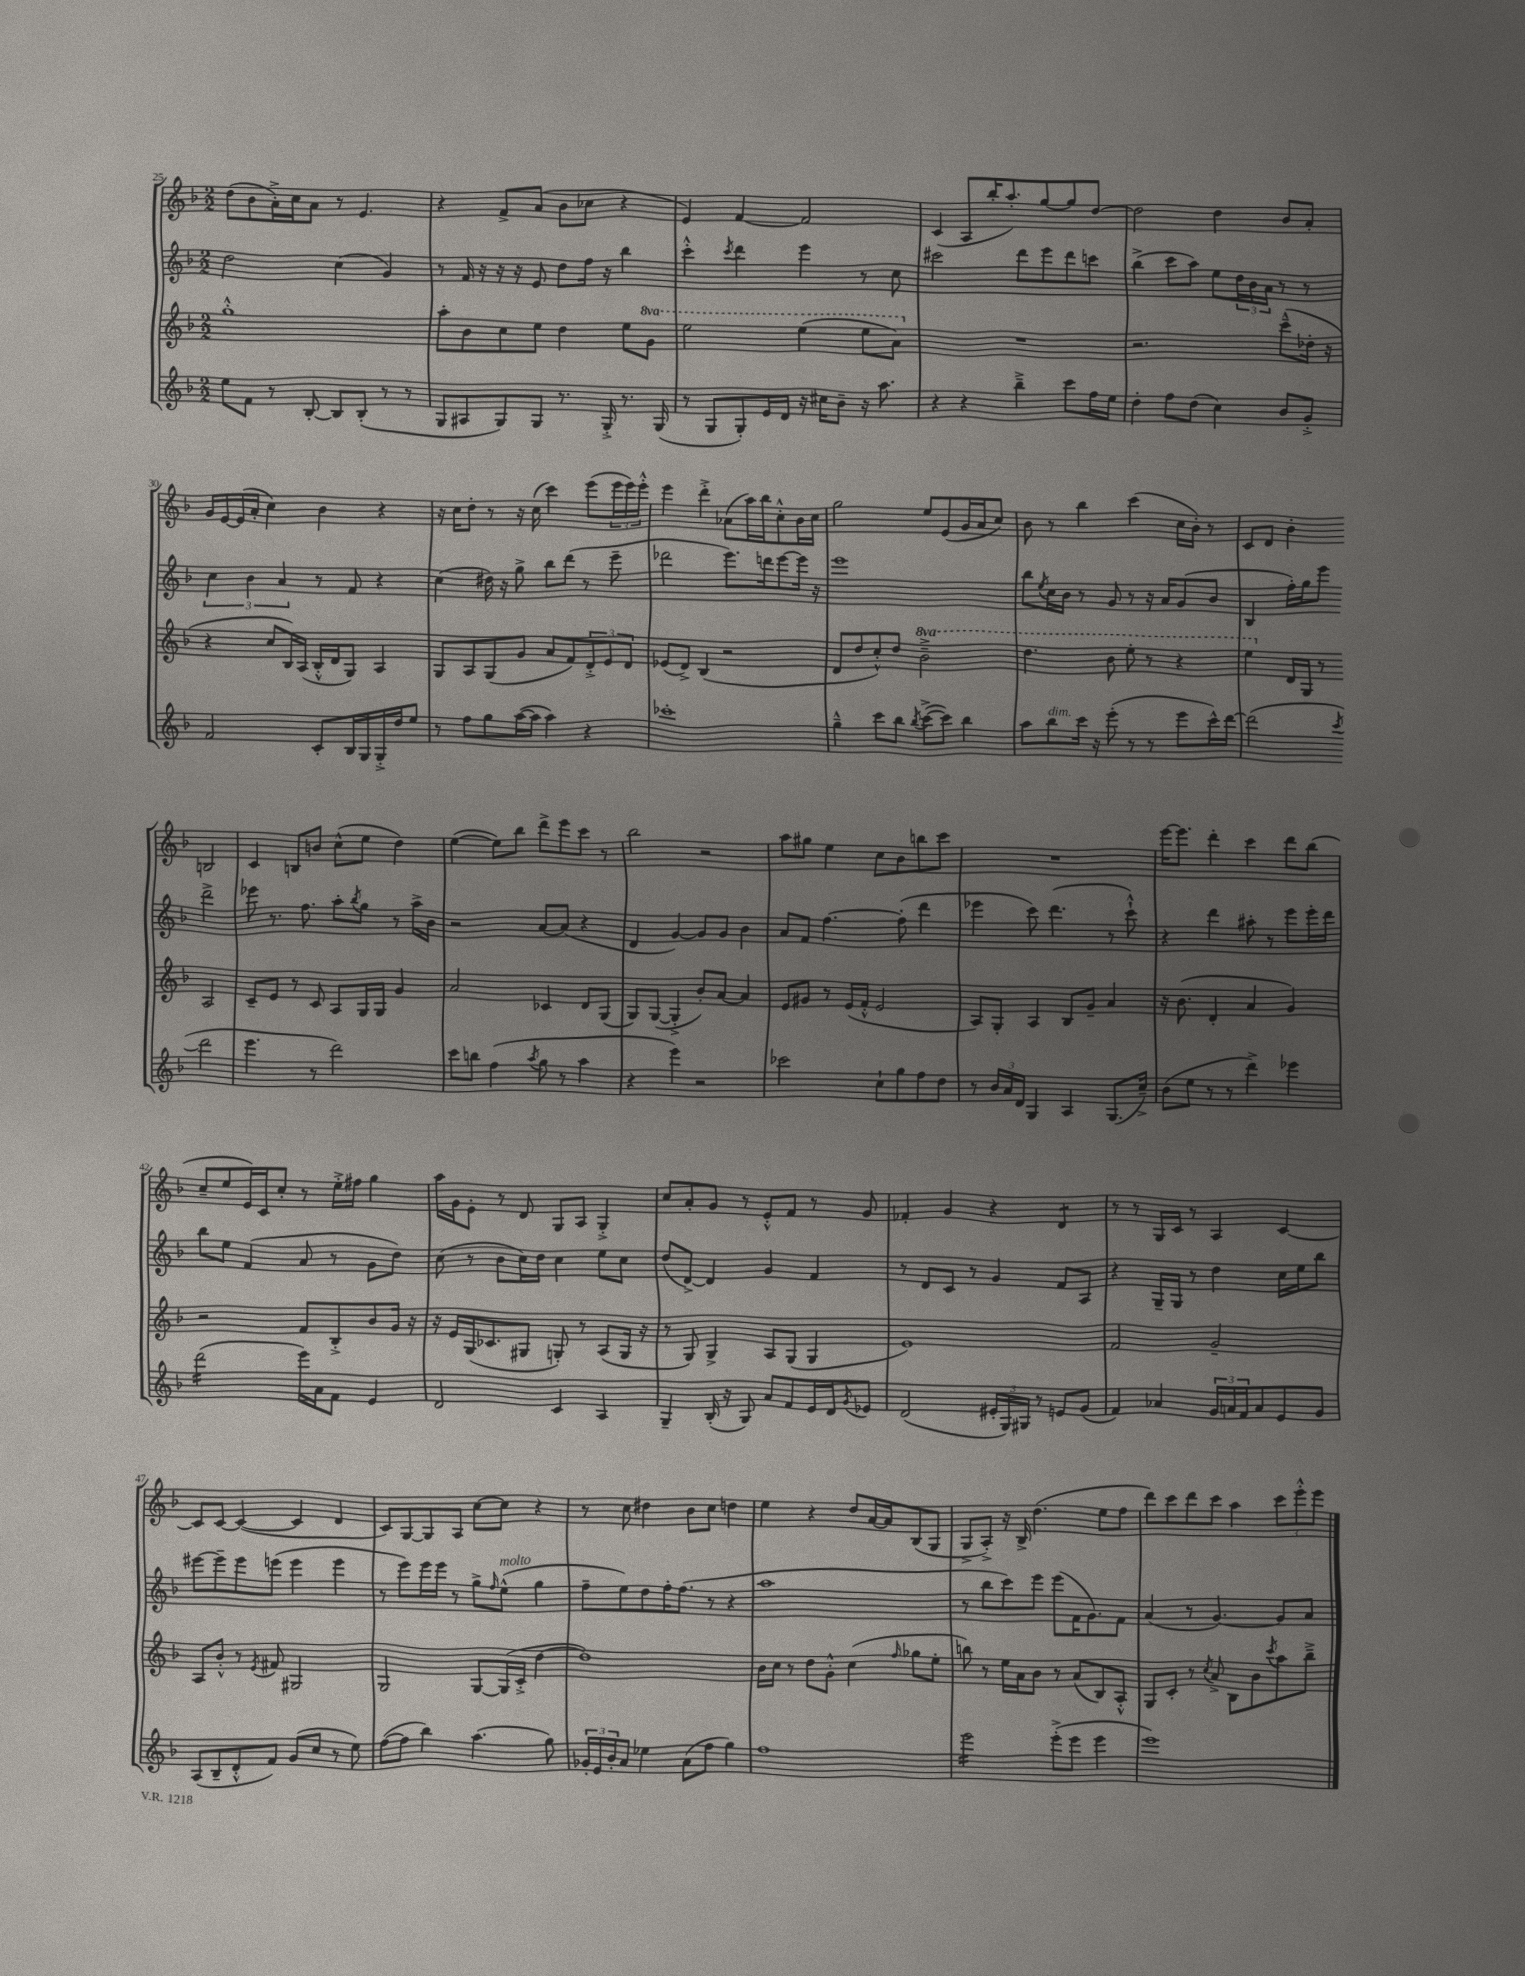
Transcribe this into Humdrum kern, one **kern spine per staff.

**kern	**kern	**kern	**kern
*staff4	*staff3	*staff2	*staff1
*clefG2	*clefG2	*clefG2	*clefG2
*k[b-]	*k[b-]	*k[b-]	*k[b-]
*M2/2	*M2/2	*M2/2	*M2/2
8ee\L	1gg'^^	2dd\	(8dd\L
8f\J	.	.	8b-\
8r	.	.	16a'^\L)
.	.	.	16cc\J
[8B-'/	.	.	8a\J
8B-/]L	.	(4cc\	8r
(8B-'/J	.	.	4.e/
8r	.	4g/)	.
8r	.	.	.
=	=	=	=
8G/L	8aa'\L	8r	4r
8A#/	8b-\	16f/	.
.	.	16r	.
8G/)	8cc\	16r	8f^/L
.	.	16r	.
8G/J	8ee\J	8e/	(8a/J
8.r	4dd\	8dd\L	8b-\L
.	.	16ff\Jk	8cc-\J
16G'^/	.	16r	.
8.r	8ee\L	4bb-\	4r
.	8gg\J	.	.
(16G/	.	.	.
=	=	=	=
8r	2eee\	4ccc'^^\	4e/)
8G/L	.	.	.
.	.	8qccc/	.
8G'/)	.	4ddd\	[4f/
16e/L	.	.	.
16d/JJ	.	.	.
16r	(4eee\	4eee\	2f/]
16cc#\LK	.	.	.
8b-~\J	.	.	.
16r	8eee\L	8r	.
8.aa\	.	.	.
.	8aa\J)	8cc\	.
=	=	=	=
4r	1r	2ccc#\	(4c/
4r	.	.	8A/L
.	.	.	16bb-'/K
.	.	.	8.aa'/)
4bb-~^\	.	8ddd\L	.
.	.	8eee\	[8gg/
8ccc\L	.	8ddd\	8gg/]
16ff\L	.	8ccc\J	[8dd/J
16ee\JJ	.	.	.
=	=	=	=
4dd'\	2.r	(4bb-^\	2dd\]
8ff\L	.	8ccc\L	.
(8dd\J	.	8aa\J)	.
4cc\)	.	8ee\L	4dd\
.	.	24dd\L	.
.	.	24b-\	.
.	.	24a\JJ	.
8b-/L	(8ccc~^^\L	8r	8b-/L
8g'^/J	16dd-'\Jk	8r	8a'/J
.	16r	.	.
=	=	=	=
2f/	4r	6cc\	16g/LL
.	.	.	[16e/
.	.	.	(16e/]
.	.	6b-\	.
.	.	.	16a'/JJ
.	8cc/L	.	4cc\)
.	.	6a/	.
.	16B-/L)	.	.
.	(16A/JJ	.	.
8c'/L	16B-'^^/LL	8r	4b-\
.	16d/J	.	.
16B-/L	8G/J)	8f/	.
16G/	.	.	.
16G'^/	4A/	4r	4r
16dd/J	.	.	.
8ee/J	.	.	.
=	=	=	=
8r	8G/L	(4cc\	16r
.	.	.	16cc\LK
8ff\L	8A/	.	8dd'\J
8gg\	(8G/	16dd#\)	8r
.	.	16r	.
([16aa\L	8g/J	8gg^\	16r
16aa\]JJ	.	.	(16cc\
4aa\)	8a/L	8bb-\L	4ccc\)
.	8f/)	(8ddd\J	.
4r	12d'^/	8r	(8eee\L
.	12e/	.	.
.	.	8eee~\	24eee\L
.	12d/J	.	24eee\)
.	.	.	24eee'^^\JJ
=	=	=	=
1ccc-'	(8e-/L	2ddd-\	4eee\
.	8d^/J)	.	.
.	(4B-/	.	4ddd'^\
.	2r	8.eee\L)	(8a-\L
.	.	.	16aa\L)
.	.	16ddd\k	16bb-\J
.	.	[8eee\	8cc'^^\
.	.	16eee\]Jk	16b-\L
.	.	16r	16cc\JJ
=	=	=	=
4gg~^^\	8d/L	1eee	2gg\
.	8dd/	.	.
8ccc\L	8cc'^^/)	.	.
8bb-\J	8dd/J	.	.
8qbb-/	.	.	.
([8ccc^\L	2bb-~^\	.	8ee/L
8ccc\]J)	.	.	(8e/
4bb-\	.	.	16g/L
.	.	.	16a/J
.	.	.	8cc/J)
=	=	=	=
8aa\L	4.ddd\	8bb-\L	8b-\
.	.	8qee/	.
8bb-\	.	16cc\L	8r
.	.	16b-\JJ	.
16ccc\Jk	.	8r	4bb-\
16r	.	.	.
(8eee'\	8bb-\	8g/	.
8r	8eee'\	8r	(4ccc\
8r	8r	16r	.
.	.	16a/LK	.
8eee\L	4r	(8g/	16cc\LL
.	.	.	16b-'\JJ)
16ccc^^\L)	.	8b-/J	8r
[16ddd\JJ	.	.	.
=	=	=	=
(2ddd\]	4eee\	4B-/	8c/L
.	.	.	8d/J
.	16d/LL	16ff'\LL)	4b-'\
.	16G/JJ	16gg\J	.
.	8r	8eee\J	.
8qccc/	.	.	.
2ddd\	2A/	2ddd^\	2B/
=	=	=	=
4.eee\	8c~/L	8eee-\	4c/
.	8e/J	8.r	.
.	8r	.	8B/L
.	.	8.ff\	.
8r	8c/	.	8b/J
2ddd\)	8A/L	8aa'\L	(8cc^^\L
.	.	8qbb-/	.
.	16G/L	8gg\J	8ee\J
.	16G/JJ	.	.
.	4g/	8r	4dd\)
.	.	16aa^\LL	.
.	.	16b-\JJ	.
=	=	=	=
8ccc\L	2a/	2r	([4ee\
8bb\J	.	.	.
(4ff\	.	.	8ee\]L)
.	.	.	8bb-\J
8qaa/	.	.	.
8gg\	4c-/	[8a/L	8ddd^\L
8r	.	(8a/]J	8eee\
4aa\	8d/L	4r	8ccc\J
.	(8G/J	.	8r
=	=	=	=
4r	8G/L)	4d/	2bb-\
.	([8G/J	.	.
4eee\)	4G'^/]	[4g/)	.
2r	8b-'/L)	8g/]L	2r
.	[8a/J	8g/J	.
.	4a/]	4b-\	.
=	=	=	=
2ccc-\	8e/L	8a/L	8aa\L
.	8g#/J	8f/J	8gg#\J
.	8r	[4.ff\	4ee\
.	(16e/LL	.	.
.	16f'^^/JJ	.	.
8cc`\L	2e/	.	8cc\L
8gg\	.	(8ff'\]	8b-\
8ff\	.	4ddd\	8bb\
8dd\J	.	.	8ccc\J
=	=	=	=
8r	8A/L)	4eee-\	1r
24b-/LL	8G'/J	.	.
24a/	.	.	.
24d/JJ	.	.	.
4G/	4A/	8ccc\)	.
.	.	(4.ddd\	.
4A/	8B-/L	.	.
.	8g~/J	.	.
(8.G/L	4a/	8r	.
.	.	8ccc`^^\)	.
16cc~^/Jk)	.	.	.
=	=	=	=
(8b-\L	16r	4r	[16eee\LK
.	(8.b-\	.	8.eee\]J
8ee\J	.	.	.
8r	4d'/	4ddd\	4ddd'\
8r	.	.	.
4ddd^\)	4a/	8aa#'\	4ccc\
.	.	8r	.
4eee-\	4g/)	8eee\L	8ddd\L
.	.	16eee'\L	(8bb-\J
.	.	16ddd\JJ	.
=	=	=	=
(2ddd\	2r	8bb-\L	8cc~/L
.	.	8ee\J	8ee/
.	.	(4f/	16e/L)
.	.	.	16c/J
.	.	.	8cc'/J
16eee\LL)	8f/L	8a/	8r
16a\J	.	.	.
8f\J	8B-'^/	8r	16ee'^\LL
.	.	.	16ff#\JJ
4e/	8b-/	8g\L	4gg\
.	16g/Jk	8dd\J)	.
.	16r	.	.
=	=	=	=
2d/	16r	(8cc\	16aa\LL
.	16e/LL	.	16g\J
.	(16G/J	8r	8e'\J
.	8.c-/	.	.
.	.	8b-\L	8r
.	8G#/J	16cc\L)	8d/
.	.	16dd\JJ	.
4c/	8G'/)	4cc\	8G/L
.	8r	.	8A/J
4A/	(8A/L	8ee\L	4G'^/
.	16G/Jk	8cc\J	.
.	16r	.	.
=	=	=	=
4G~/	8r	(8dd/L	8cc/L
.	8G/)	[8d^/J)	8a'/
(16B-'/	4G^/	4d/]	8g/J
16r	.	.	.
8G/)	.	.	8r
8a/L	8A/L	4g/	8e'^^/L
8f/	(8G/J	.	8f/J
16e/L	4G/	4f/	8r
16d/J	.	.	.
8qg/	.	.	.
8e-/J	.	.	8g/
=	=	=	=
(2d/	1e)	8r	4f-'/
.	.	8d/L	.
.	.	8c/J	4g/
.	.	8r	.
24e#'/LL	.	4g/	4r
24G/)	.	.	.
24G#/JJ	.	.	.
8r	.	.	.
8e/L	.	8f/L	4d/
(8g/J	.	8A/J	.
=	=	=	=
4f/)	2f/	4r	8r
.	.	.	8r
4a-/	.	16G~/LL	16G/LL
.	.	16G/JJ	16c/JJ
.	.	8r	8r
24g/LL	2g~/	4dd\	4A/
24a/	.	.	.
24f/J	.	.	.
8a/	.	.	.
8e/	.	16cc\LL	[4c/
.	.	16ee\J	.
8g/J	.	8bb-\J	.
=	=	=	=
(8A/L	8A/L	[8eee#\L	8c/]L
8B-~/	8b-'^^/J	8eee#~\]	[8c/J
8d'^^/	8r	8eee#\	(4c/_
.	8qe/	.	.
8f/J)	8f#/	(8eee\J	.
(8g/L	2G#/	4eee\	4c/]
8cc/J	.	.	.
8r	.	4eee\	4d/
8ee\)	.	.	.
=	=	=	=
([8ff\L	2G/	8r	8c/L)
8ff\]J	.	8eee\L)	[8G/
4bb-\)	.	16eee\L	8G/]
.	.	16eee\JJ	.
.	.	8r	8A/J
(4.aa\	[8G/L	8gg^\L	[8cc\L
.	.	16qqff/	.
.	(16G/]L	(8ee^^\J	8cc\]J
.	16c'^/JJ	.	.
.	[4dd\	4gg\	4r
8gg\)	.	.	.
=	=	=	=
24g-'/LL	1dd])	8ff~\L	8r
24e/	.	.	.
24b-'/J	.	.	.
8a/J	.	8ee\)	8cc\
4ee-\	.	8dd\	4dd#\
.	.	16ff'\K	.
.	.	(8.ff\J	.
(8a\L	.	.	8b-\L
8ff\J	.	8r	8cc\J
4gg\)	.	4r	4dd\
=	=	=	=
1ff	16b-\LL	1aa	4ee\
.	16cc\JJ	.	.
.	8r	.	.
.	8dd\L	.	4r
.	8g'^^\J	.	.
.	(4cc\	.	8dd/L
.	.	.	[16a/L
.	.	.	16a/]J
.	16qqff/	.	.
.	8gg-\L	.	(8B-/
.	8ee'\J	.	8G/J
=	=	=	=
2eee\	8bb\)	8r	8G^/L
.	8r	8bb-\L	8A'^/J)
.	16ee\LL	8ccc\)	16r
.	16a\J	.	16B-^/
.	8b-\J	8eee\J	(4.dd\
(8eee'^\L	8r	(8eee\L	.
8eee\J	(8a/L	16f\K	.
.	.	8.g\)	.
4eee\	8B-/)	.	8ee\L
.	8A'^^/J	8f\J	8ff\J
=	=	=	=
1eee)	8G/L	(4a/	8ddd\L)
.	8c'/J	.	8ccc\
.	8r	8r	8ddd\
.	8qcc/	.	.
.	8a^/	[4.g/)	8ccc\J
.	8B-\L	.	4aa\
.	8b-\	.	.
.	8qccc/	.	.
.	8aa\	8g/]L	12ccc\L
.	.	.	12eee'^^\
.	8bb-~^\J	8a/J	.
.	.	.	12eee\J
==	==	==	==
*-	*-	*-	*-
